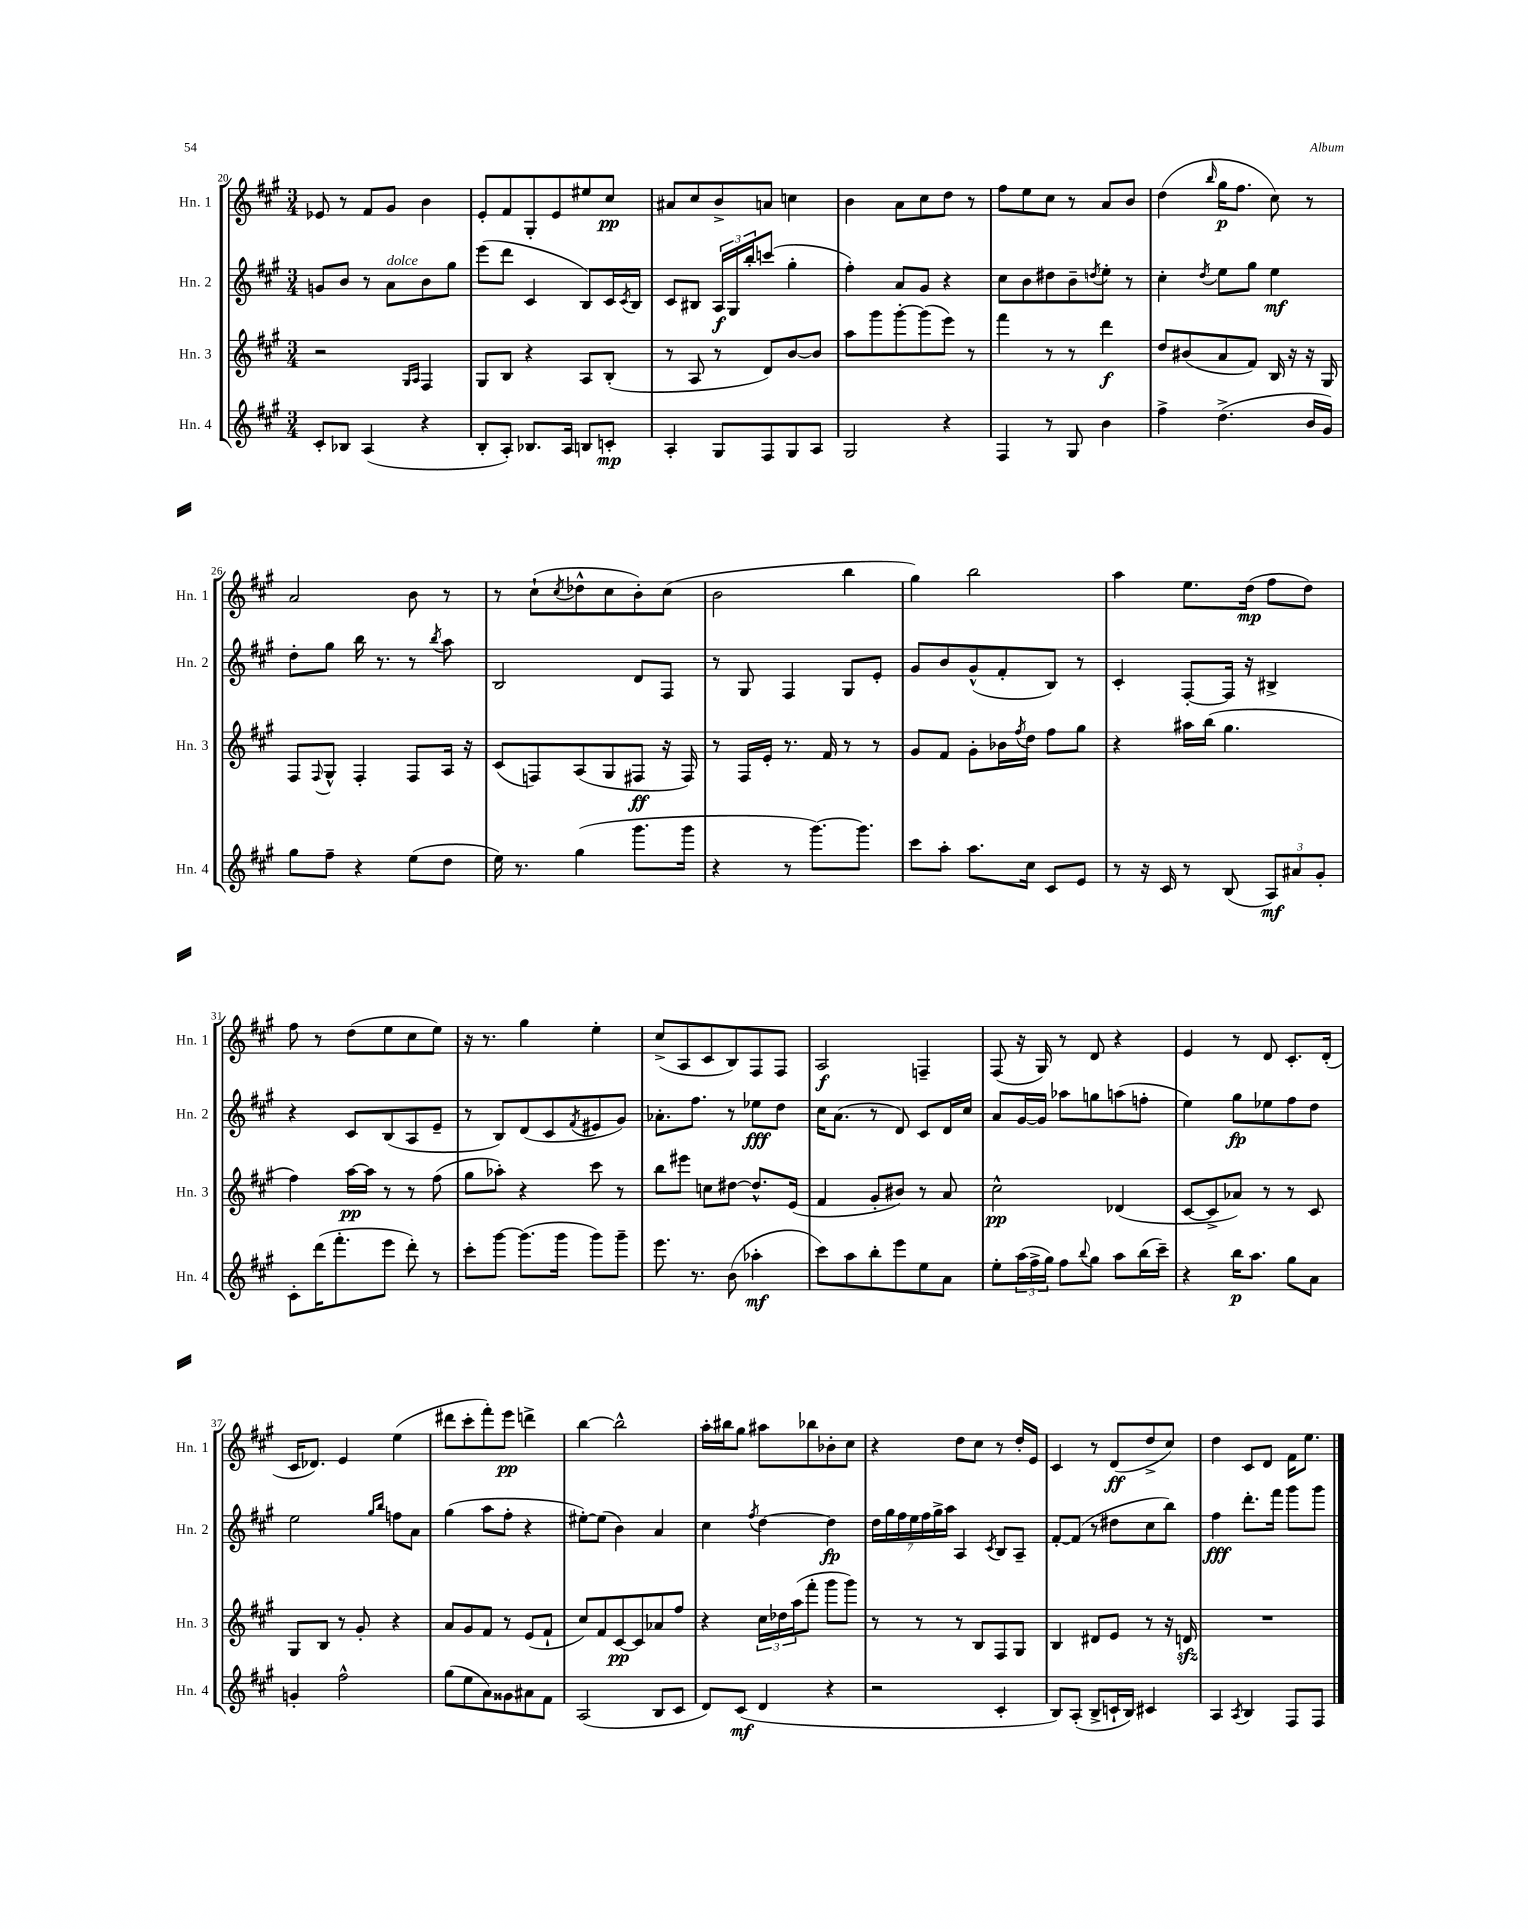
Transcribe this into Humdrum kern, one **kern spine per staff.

**kern	**kern	**kern	**kern
*staff4	*staff3	*staff2	*staff1
*clefG2	*clefG2	*clefG2	*clefG2
*k[f#c#g#]	*k[f#c#g#]	*k[f#c#g#]	*k[f#c#g#]
*M3/4	*M3/4	*M3/4	*M3/4
8c#'	2r	8g	8e-
8B-	.	8b	8r
(4A	.	8r	8f#
.	.	8a	8g#
.	16qqG#	.	.
.	16qqA	.	.
4r	4F#	8b	4b
.	.	8gg#	.
=	=	=	=
8B'	8G#	(8eee	8e'
8A')	8B	8ddd	8f#
8.B-	4r	4c#	8G#'
.	.	.	8e
16A	.	.	.
8B	8A	8B)	8ee#
8c'	(8B'	16c#	8cc#
.	.	8qc#	.
.	.	16B	.
=	=	=	=
4A'	8r	8c#	8a#
.	8A	8B#	8cc#
8G#	8r	24A	8b^
.	.	24G#	.
.	.	24bb'	.
8F#	8d)	(8ccc	8a
8G#	[8b	4gg#'	4cc
8A	8b]	.	.
=	=	=	=
2G#	8aa	4ff#')	4b
.	8ggg#	.	.
.	[8ggg#'	8a	8a
.	(8ggg#]	8g#	8cc#
4r	8eee)	4r	8dd
.	8r	.	8r
=	=	=	=
4F#	4fff#	8cc#	8ff#
.	.	8b	8ee
8r	8r	8dd#	8cc#
8G#	8r	8b~	8r
.	.	8qdd	.
4b	4ddd	8ee'	8a
.	.	8r	8b
=	=	=	=
4ff#^	8dd	4cc#'	(4dd
.	(8b#	.	.
.	.	8qdd	16qqbb
(4.dd^	8a	8ee	16gg#
.	.	.	8.ff#
.	8f#)	8gg#	.
.	16B	4ee	8cc#)
.	16r	.	.
16b	16r	.	8r
16g#)	16G#	.	.
=	=	=	=
8gg#	8F#	8dd'	2a
.	8qqF#	.	.
8ff#~	8G#^^	8gg#	.
4r	4F#'	16bb	.
.	.	8.r	.
(8ee	8F#	8r	8b
.	.	8qbb	.
8dd	16A	8aa	8r
.	16r	.	.
=	=	=	=
16ee)	(8c#	2B	8r
8.r	.	.	.
.	8F)	.	(8cc#`
.	.	.	8qcc#
(4gg#	(8A	.	8dd-^^
.	8G#	.	8cc#
8.ggg#	8F#	8d	8b')
.	16r	8F#	(8cc#
16ggg#	16F#)	.	.
=	=	=	=
4r	8r	8r	2b
.	16F#	8G#	.
.	16e'	.	.
8r	8.r	4F#	.
[8.ggg#)	.	.	.
.	16f#	.	.
.	8r	8G#	4bb
8.ggg#]	.	.	.
.	8r	8e'	.
=	=	=	=
8ccc#	8g#	8g#	4gg#)
8aa'	8f#	8b	.
8.aa	8g#'	(8g#^^	2bb
.	16b-	8f#'	.
.	8qff#	.	.
16cc#	16dd	.	.
8c#	8ff#	8B)	.
8e	8gg#	8r	.
=	=	=	=
8r	4r	4c#'	4aa
16r	.	.	.
16c#	.	.	.
8r	16aa#	[8F#'	8.ee
.	(16bb	.	.
(8B	4.gg#	16F#]	.
.	.	16r	(16dd
12A)	.	4B#^	8ff#
12a#	.	.	.
.	.	.	8dd)
12g#'	.	.	.
=	=	=	=
8c#'	4ff#)	4r	8ff#
(16ddd	.	.	8r
8.fff#'	.	.	.
.	[16aa	8c#	(8dd
.	16aa]	.	.
8eee	8r	(8B	8ee
8ddd')	8r	8A	8cc#
8r	(8ff#	8e~	8ee)
=	=	=	=
8ccc#'	8gg#	8r	16r
.	.	.	8.r
[8ggg#	8aa-')	8B)	.
(8.ggg#]	4r	(8d	4gg#
.	.	8c#	.
16ggg#	.	.	.
.	.	8qf#	.
8ggg#)	8ccc#	8e#	4ee'
8ggg#~	8r	8g#)	.
=	=	=	=
8.eee	8bb	8.a-'	(8cc#^
.	8eee#	.	8A
8.r	.	8.ff#	.
.	8cc	.	8c#
(8b	[8dd#	8r	8B)
4aa-'	8.dd#^^]	8ee-	8F#
.	.	8dd	8F#
.	(16e	.	.
=	=	=	=
8ccc#)	4f#	16cc#	2A
.	.	(8.a	.
8aa	.	.	.
8bb'	8g#'	8r	.
8eee	8b#)	8d)	.
8ee	8r	8c#	4F~
8a	8a	16d	.
.	.	16cc#	.
=	=	=	=
8ee'	2cc#^^	8a	(8F#
(24aa	.	[16g#	16r
24ff#^	.	.	.
.	.	16g#]	16G#)
24gg#)	.	.	.
8ff#	.	8aa-	8r
8qqbb	.	.	.
8gg#	.	8gg	8d
8aa	(4d-	(8aa	4r
(16bb	.	8ff'	.
16ccc#~)	.	.	.
=	=	=	=
4r	[8c#	4ee)	4e
.	8c#^]	.	.
16bb	8a-)	8gg#	8r
8.aa	.	.	.
.	8r	8ee-	8d
8gg#	8r	8ff#	8.c#'
8a	8c#	8dd	.
.	.	.	(16d'
=	=	=	=
4g'	8G#	2ee	16c#
.	.	.	8.d-)
.	8B	.	.
2ff#^^	8r	.	4e
.	8g#'	.	.
.	.	16qqgg#	.
.	.	16qqbb	.
.	4r	8ff	(4ee
.	.	8a	.
=	=	=	=
(8gg#	8a	(4gg#	8ddd#
8ee	8g#	.	8ccc#'
8a)	8f#	8aa	8fff#')
8g##	8r	8ff#'	8eee
8a#	(8e	4r	4ddd^
8f#	8f#`	.	.
=	=	=	=
(2A	8cc#)	[8ee#')	[4bb
.	8f#	(8ee#]	.
.	[8c#	4b)	2bb^^]
.	8c#]	.	.
8B	8a-	4a	.
8c#	8ff#	.	.
=	=	=	=
8d)	4r	4cc#	16aa'
.	.	.	16bb#
(8c#	.	.	8gg#
.	.	8qff#	.
4d	24cc#	[4dd	8aa#
.	24dd-	.	.
.	(24aa	.	.
.	8fff#'	.	8bb-
4r	8ggg#	4dd]	8b-'
.	8ggg#)	.	8cc#
=	=	=	=
2r	8r	28dd	4r
.	.	28gg#	.
.	.	28ff#	.
.	.	28ee	.
.	8r	.	.
.	.	28ff#	.
.	.	28gg#^	.
.	.	28aa	.
.	8r	4A	8dd
.	8B	.	8cc#
.	.	8qc#	.
4c#'	8F#	8B	8r
.	8G#	8A~	16dd'
.	.	.	16e
=	=	=	=
8B)	4B	[8f#'	4c#
(8A'	.	(8f#]	.
8B^	8d#	8r	8r
16c`	8e	8dd#	(8d
16B)	.	.	.
4c#	8r	8cc#	8dd^
.	16r	8bb)	8cc#)
.	16d	.	.
=	=	=	=
4A	2.r	4ff#	4dd
8qA	.	.	.
4B	.	8.ddd'	8c#
.	.	.	8d
.	.	16fff#	.
8F#	.	8ggg#	16f#
.	.	.	8.ee
8F#	.	8ggg#	.
==	==	==	==
*-	*-	*-	*-
